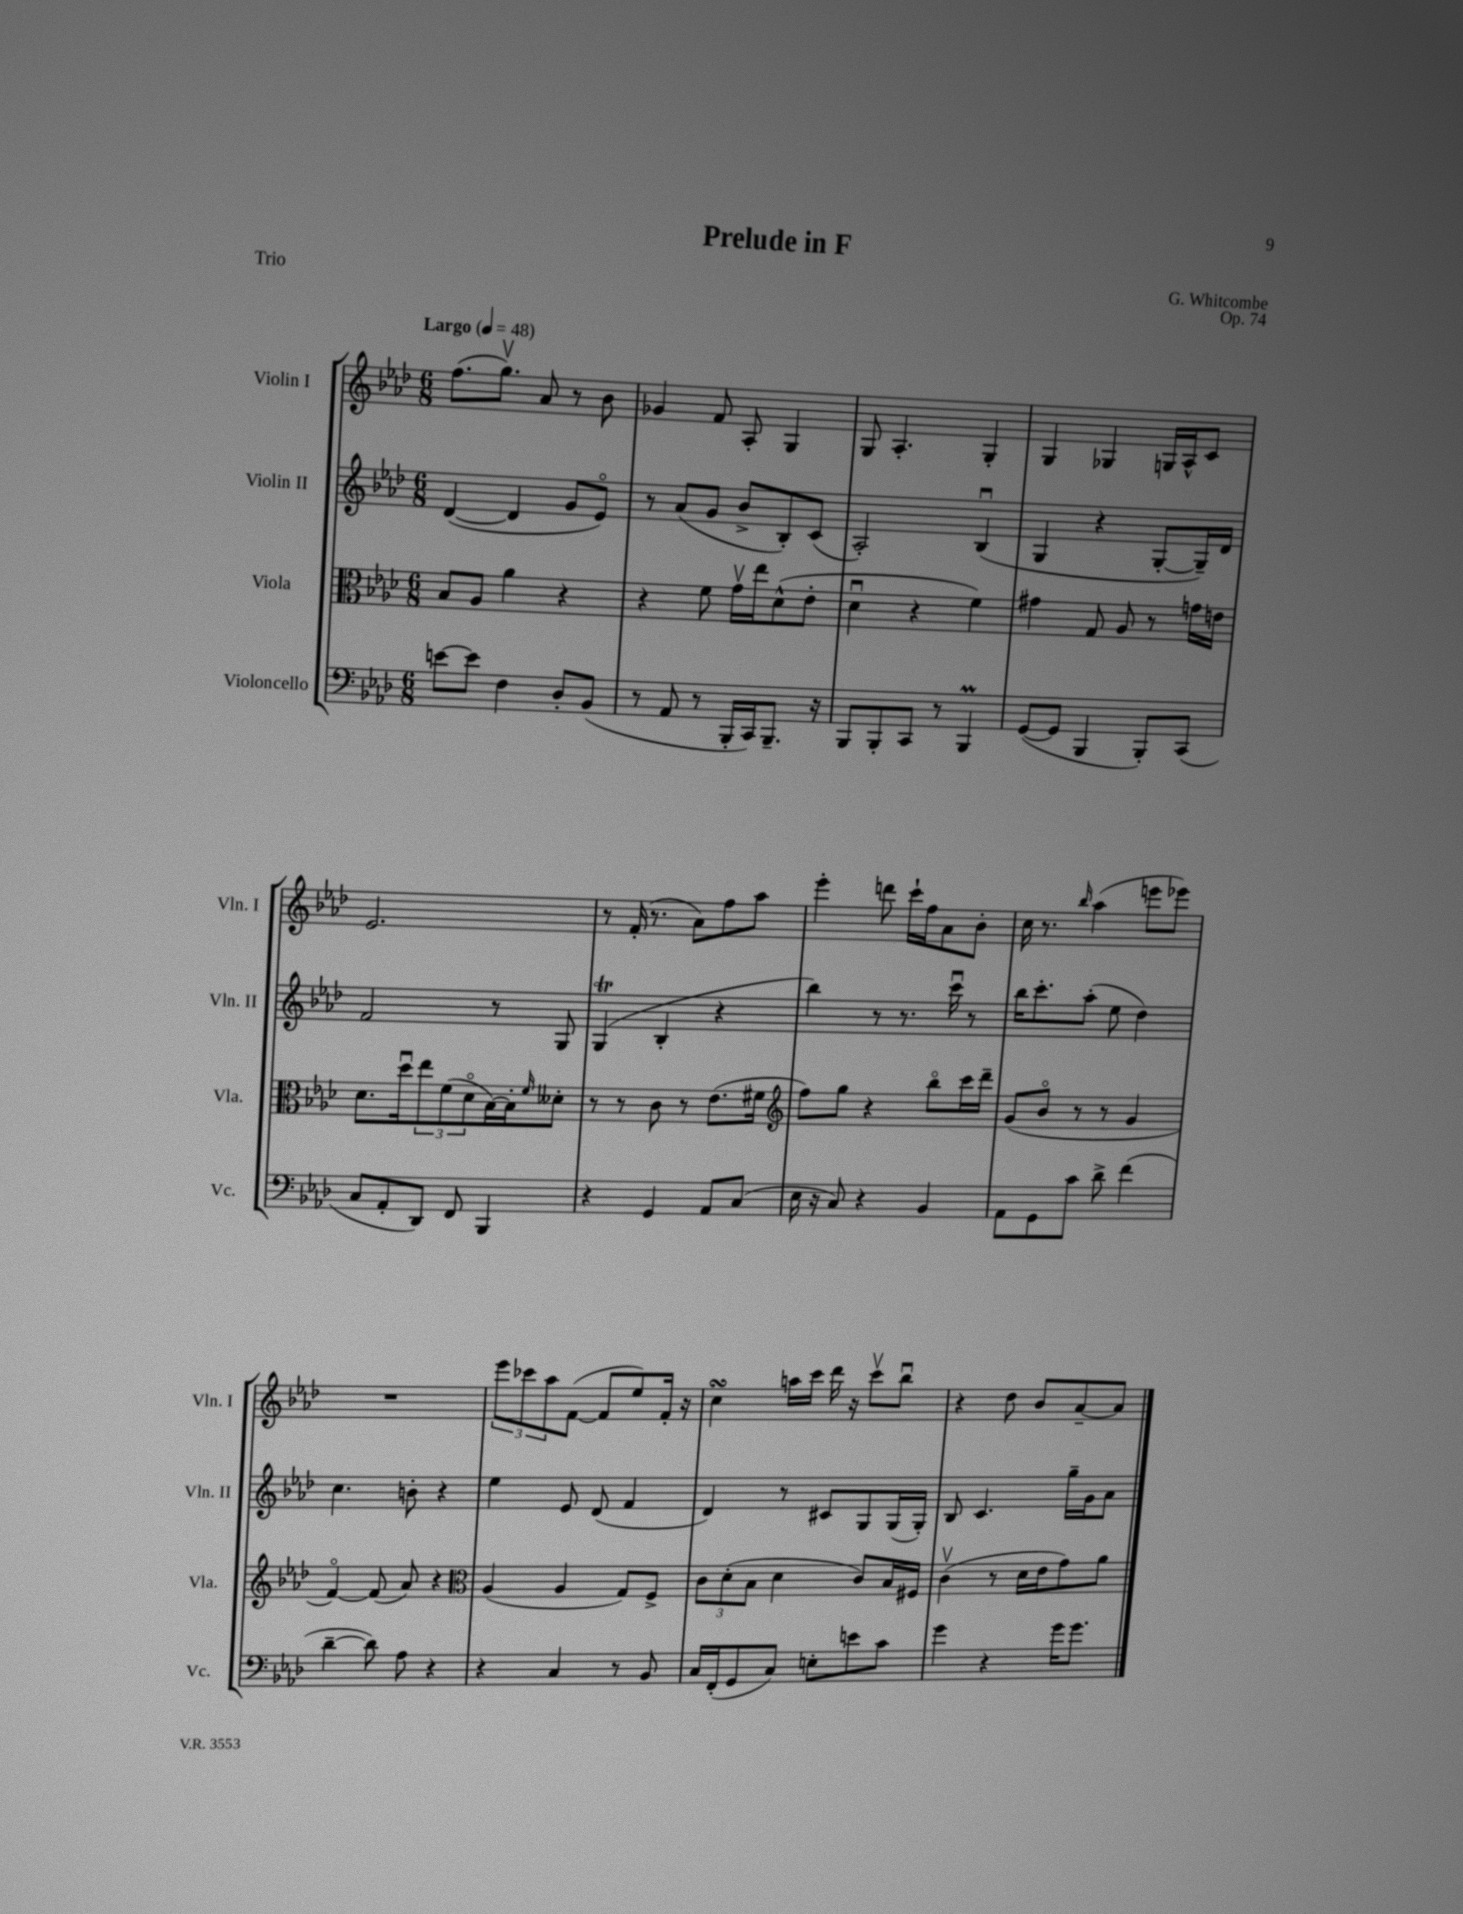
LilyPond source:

\header { title = "Prelude in F" composer = "G. Whitcombe" opus = "Op. 74" piece = "Trio" }
<<
\new StaffGroup <<
\new Staff = "s0" \with { instrumentName = "Violin I" shortInstrumentName = "Vln. I" } {
    \clef treble \key aes \major \numericTimeSignature \time 6/8 \tempo "Largo" 4 = 48
    f''8.( g''8.\upbow) aes'8 r8 bes'8 |
    ges'4 f'8 aes8-. g4 |
    g8 aes4.-. g4-. |
    g4 ges4 g16 aes16-^ c'8 |
    ees'2. |
    r8 f'16-.( r8. aes'8) f''8 aes''8 |
    ees'''4-. d'''8 c'''16-! f''16 aes'8 bes'8-. |
    c''16 r8. \grace { bes''16 } aes''4( e'''8 ees'''8) |
    R2. |
    \tuplet 3/2 { ees'''8 ces'''8 aes''8 } f'8~( f'8 ees''8) f'16-. r16 |
    c''4\turn a''16 c'''16 des'''16 r16 c'''8\upbow bes''8\downbow |
    r4 des''8 bes'8 aes'8~-- aes'8 \bar "|." |
}
\new Staff = "s1" \with { instrumentName = "Violin II" shortInstrumentName = "Vln. II" } {
    \clef treble \key aes \major \numericTimeSignature \time 6/8
    des'4~( des'4 g'8 ees'8\flageolet) |
    r8 aes'8( g'8 bes'8-> bes8-.) c'8( |
    aes2-.) bes4\downbow( |
    g4 r4 g8~-. g16--) des'16 |
    f'2 r8 g8 |
    g4\trill( bes4-. r4 |
    bes''4) r8 r8. c'''16\downbow r8 |
    bes''16 c'''8.-. aes''8-.( ees''8 des''4) |
    c''4. b'8-. r4 |
    ees''4 ees'8 des'8( f'4 |
    des'4) r8 cis'8 g8 g16( g16-.) |
    bes8 c'4. g''16-- g'16 aes'8 \bar "|." |
}
\new Staff = "s2" \with { instrumentName = "Viola" shortInstrumentName = "Vla." } {
    \clef alto \key aes \major \numericTimeSignature \time 6/8
    bes8 aes8 aes'4 r4 |
    r4 f'8 g'16\upbow ees''16 des'8-^( ees'8-. |
    des'4\downbow r4 f'4) |
    gis'4 g8 aes8 r8 g'16 e'16 |
    des'8. des''16\downbow \tuplet 3/2 { ees''8 f'8( des'8\flageolet } bes16~) bes16-. \grace { f'16 } deses'8-. |
    r8 r8 c'8 r8 ees'8.( fis'16 |
    \clef treble f''8) g''8 r4 bes''8\flageolet c'''16 des'''16-- |
    g'8( bes'8\flageolet r8 r8 g'4 |
    f'4~\flageolet) f'8( aes'8) r4 |
    \clef alto aes4( aes4 g8) f8-> |
    \tuplet 3/2 { c'8 des'8-.( bes8 } des'4 c'8) bes16 fis16 |
    c'4\upbow( r8 des'16 ees'16 g'8) aes'8 \bar "|." |
}
\new Staff = "s3" \with { instrumentName = "Violoncello" shortInstrumentName = "Vc." } {
    \clef bass \key aes \major \numericTimeSignature \time 6/8
    e'8~ e'8 f4 des8-. bes,8( |
    r8 aes,8 r8 bes,,16-. c,16) bes,,8.-- r16 |
    bes,,8 bes,,8-. c,8 r8 bes,,4\prall |
    g,8~( g,8 bes,,4 bes,,8-.) c,8( |
    c8 aes,8-. des,8) f,8 bes,,4 |
    r4 g,4 aes,8 c8( |
    ees16 r16 c8) r4 bes,4 |
    aes,8 g,8 c'8 des'8-> f'4( |
    des'4~-- des'8) aes8 r4 |
    r4 c4 r8 bes,8 |
    c16 f,16-.( g,8 c8) e8-. e'8 c'8 |
    g'4 r4 g'16 g'8. \bar "|." |
}
>>
>>
\layout { \context { \Score \remove "Bar_number_engraver" } }
